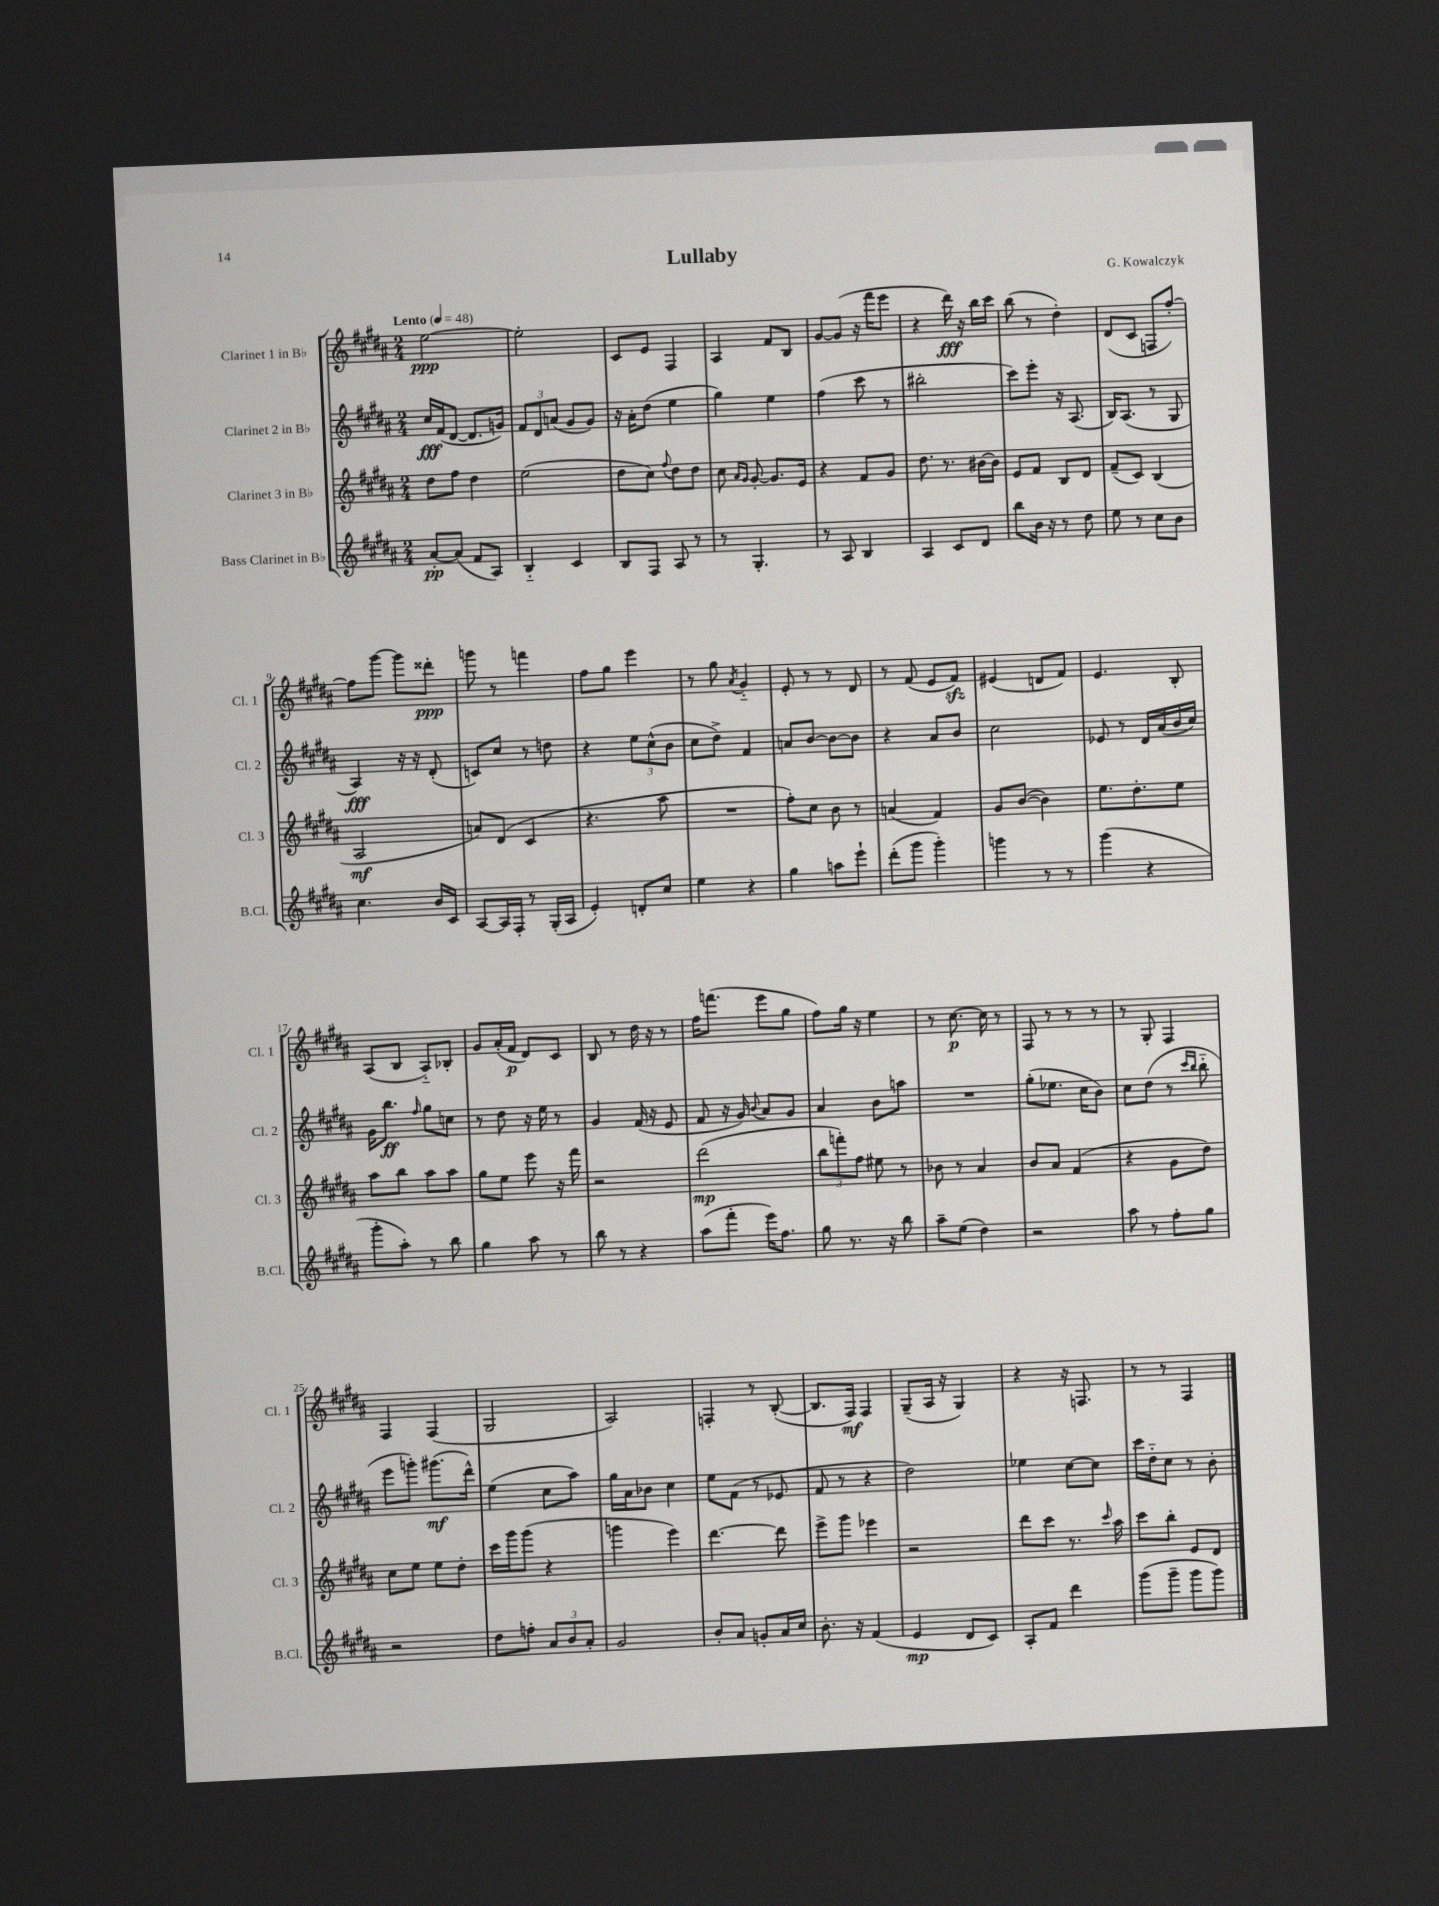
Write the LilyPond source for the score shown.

\header { title = "Lullaby" composer = "G. Kowalczyk" }
<<
\new StaffGroup <<
\new Staff = "s0" \with { instrumentName = "Clarinet 1 in Bb" shortInstrumentName = "Cl. 1" } {
    \clef treble \key b \major \numericTimeSignature \time 2/4 \tempo "Lento" 4 = 48
    e''2~\ppp |
    e''2-. |
    cis'8 e'8 fis4 |
    ais4 fis'8 b8 |
    gis'8~ gis'8( r16 fis'''16 e'''8 |
    r4 dis'''16\fff) r16 b''16 cis'''16 |
    b''8( r8 dis''4-.) |
    dis'8( cis'8 f8 fis''8~-.) |
    fis''8 gis'''8~ gis'''8 disis'''8-.\ppp |
    g'''8 r8 f'''4 |
    fis''8 gis''8 e'''4 |
    r8 gis''8 \acciaccatura { ais'8 } gis'4-_ |
    e'8-. r8 r8 dis'8 |
    r8 fis'8( e'8 fis'8\sfz) |
    eis'4( d'8 fis'8) |
    e'4. b8-. |
    ais8( b8 ais8-_) bes8-. |
    gis'8 ais'16-.( fis'16\p dis'8) cis'8 |
    b8 r8 dis''16 r16 r8 |
    fis''16 f'''8.( e'''8 gis''8 |
    fis''8) gis''16 r16 e''4 |
    r8 cis''8.~\p cis''16 r8 |
    fis8 r8 r8 r8 |
    r8 gis8-. fis4 |
    fis4 fis4( |
    gis2 |
    ais2) |
    f4-. r8 b8~-.( |
    b8. fis16\mf) fis4 |
    gis8--( ais16 r16 gis4) |
    r4 r16 f8. |
    r8 r8 fis4 \bar "|." |
}
\new Staff = "s1" \with { instrumentName = "Clarinet 2 in Bb" shortInstrumentName = "Cl. 2" } {
    \clef treble \key b \major \numericTimeSignature \time 2/4
    cis''16\fff fis'16( dis'8~ dis'8. g'16) |
    \tuplet 3/2 { fis'8 dis'8 a'8( } gis'8 gis'8) |
    r16 ais'16-. dis''8( e''4 |
    gis''4) e''4 |
    fis''4( cis'''8 r8 |
    bis''2-. |
    cis'''8) e'''8-. r16 ais8.( |
    b16) ais8.( r8 gis8 |
    ais4\fff) r16 r16 dis'8-.( |
    c'8) cis''8 r8 d''8 |
    r4 \tuplet 3/2 { e''8 cis''8-^( b'8 } |
    cis''8 dis''8->) fis'4 |
    a'8 b'8~ b'8~ b'8 |
    r4 ais'8 b'8 |
    cis''2 |
    ees'8 r8 dis'16 ais'16( b'16 cis''16) |
    gis'16 b''8.\ff \grace { fis''16 } gis''8 c''8 |
    r8 dis''8 r16 e''16 r8 |
    gis'4 fis'16( r16 e'8 |
    fis'8 r16 gis'16) \appoggiatura { b'8 } ais'8 gis'8 |
    ais'4 b'8 a''8 |
    R2 |
    gis''8-.( ees''8. cis''16 b'8) |
    cis''8 dis''8( r8 \grace { cis'''16 b''16 } b''8-_ |
    e'''8 g'''8-.) gis'''8.\mf( dis'''16-^) |
    e''4( cis''8 ais''8) |
    gis''16 ais'16 bes'8 cis''4 |
    e''8 fis'8( r8 ees'8 |
    fis'8 r8 r4 |
    dis''2) |
    ees''4 cis''8~ cis''8 |
    cis'''16 dis''16-_ cis''8 r8 b'8-. \bar "|." |
}
\new Staff = "s2" \with { instrumentName = "Clarinet 3 in Bb" shortInstrumentName = "Cl. 3" } {
    \clef treble \key b \major \numericTimeSignature \time 2/4
    dis''8 fis''8 dis''4 |
    e''2( |
    dis''8 cis''8) \appoggiatura { fis''8 } dis''8 dis''8 |
    cis''8 \grace { ais'16 gis'16 } gis'8~-. gis'8. e'16 |
    r4 fis'8 gis'8 |
    dis''8. r8. bis'16~ bis'16 |
    e'8 fis'8 b8 dis'8 |
    fis'8--( cis'8) b4( |
    ais2\mf |
    a'8) dis'8( cis'4 |
    r4. ais''8 |
    R2 |
    fis''8-.) cis''8 b'8 r8 |
    a'4( fis'4) |
    gis'8 b'8~( b'4) |
    e''8. dis''8.-. e''8 |
    ais''8 b''8 ais''8 ais''8 |
    gis''8 e''8 e'''8 r16 fis'''16 |
    r2 |
    dis'''2\mp( |
    \tuplet 3/2 { b''8 f'''8-.) fis''8 } eis''8 r8 |
    bes'8 r8 ais'4 |
    b'8 ais'8 fis'4( |
    r4 gis'8 dis''8) |
    cis''8 e''8 e''8 dis''8-. |
    cis'''16 gis'''16 gis'''8( r4 |
    g'''4 e'''4) |
    dis'''4.~ dis'''8 |
    e'''8-> gis'''8 ees'''4 |
    r2 |
    dis'''8 cis'''8 r8. \grace { cis'''16 } ais''16 |
    cis'''8 b''8-. e'8 dis'8 \bar "|." |
}
\new Staff = "s3" \with { instrumentName = "Bass Clarinet in Bb" shortInstrumentName = "B.Cl." } {
    \clef treble \key b \major \numericTimeSignature \time 2/4
    ais'8~-.\pp ais'8( fis'8 ais8) |
    b4-_ cis'4 |
    b8 fis8 ais8 r8 |
    r8 gis4.-. |
    r8 ais8 b4 |
    ais4 cis'8 dis'8 |
    b''8 b'16 r16 r8 dis''8 |
    e''8 r8 cis''8 b'8 |
    cis''4. b'16 cis'16 |
    ais8~ ais16 fis16-. r8 gis16-.( ais16 |
    e'4-.) d'8-. cis''8 |
    e''4 r4 |
    gis''4 a''8 e'''8-! |
    dis'''8-.( gis'''8 gis'''4-.) |
    g'''4 r8 r8 |
    gis'''4( r4 |
    gis'''8-. ais''8-.) r8 b''8 |
    gis''4 ais''8 r8 |
    b''8 r8 r4 |
    ais''8( fis'''8-. e'''16) fis''8. |
    gis''8 r8. r16 b''8 |
    ais''8-- e''8( dis''4) |
    r2 |
    ais''8 r8 fis''8-. gis''8 |
    r2 |
    dis''8 f''8-. \tuplet 3/2 { ais'8 b'8 ais'8-. } |
    gis'2 |
    b'8-. ais'8 g'8-. ais'16 cis''16 |
    b'8.-. r16 fis'4( |
    e'4\mp dis'8 cis'8) |
    ais8-. fis'8 dis'''4 |
    gis'''8( gis'''8-- gis'''8 gis'''8) \bar "|." |
}
>>
>>
